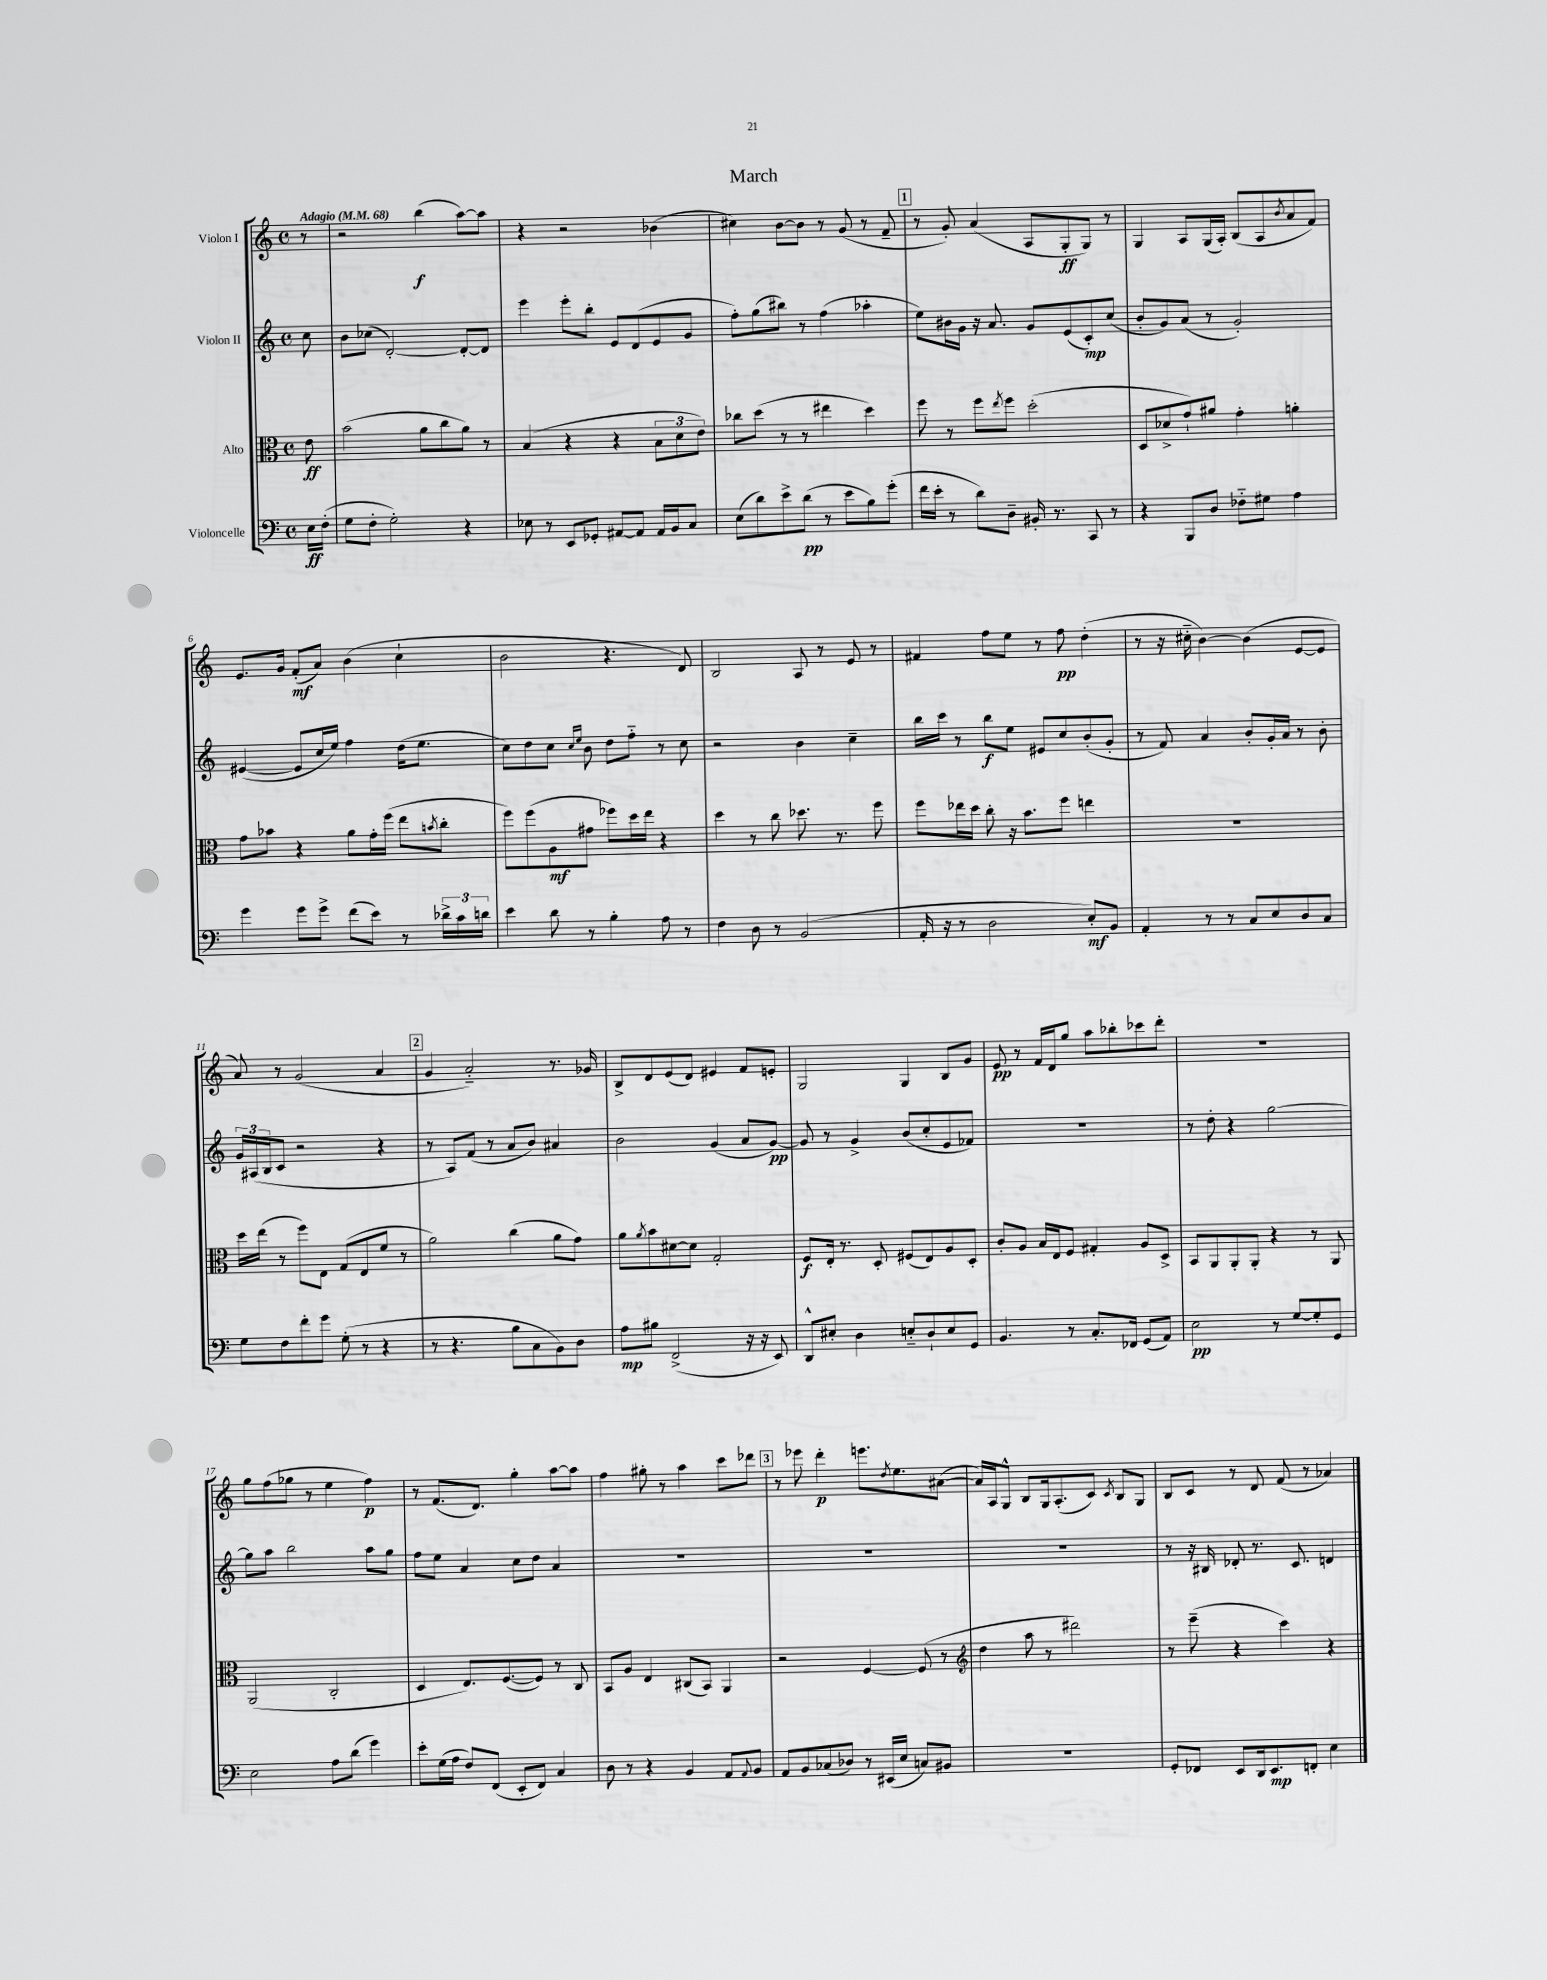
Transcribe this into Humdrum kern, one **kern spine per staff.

**kern	**kern	**kern	**kern
*staff4	*staff3	*staff2	*staff1
*clefF4	*clefC3	*clefG2	*clefG2
*k[]	*k[]	*k[]	*k[]
*M4/4	*M4/4	*M4/4	*M4/4
*met(c)	*met(c)	*met(c)	*met(c)
*MM68	*MM68	*MM68	*MM68
16E	8e	8cc	8r
(16F'	.	.	.
=	=	=	=
8G	(2b	8b	2r
8F'	.	(8cc-	.
2G')	.	[2d')	.
.	8a	.	(4bb
.	8cc	.	.
4r	8a)	8d'_	[8aa)
.	8r	8d]	8aa]
=	=	=	=
8E-	(4B	4eee	4r
8r	.	.	.
8EE	4r	8eee'	2r
8GG-'	.	8bb'	.
[8AA#	4r	8e	.
8AA#]	.	(8d	.
16AA#	12B	8e	(4b-
16BB	.	.	.
.	12d	.	.
8C	.	8g	.
.	12e)	.	.
=	=	=	=
(8E	8cc-	8ff')	4cc#)
8d)	(8dd	(8gg	.
8e^	8r	8bb#)	[8b
(8d	8r	8r	8b]
8r	4ee#	(4ff	8r
8e	.	.	(8g
8B)	4dd)	4aa-'	8r
(8g'	.	.	8f~
=	=	=	=
16f	8ff	8ee)	8r
16e'	.	.	.
8r	8r	16b#	8g')
.	.	16g	.
8d)	8ff	16r	(4a
.	.	8.a	.
.	8qee	.	.
8D~	8ff	.	.
16BB#'	(2dd'	8g	8A
8.r	.	.	.
.	.	(8e	8G'
8CC	.	8c')	8G)
8r	.	(8cc	8r
=	=	=	=
4r	8D	8b'	4G
.	8d-^	8g)	.
8BBB	8g`)	(8a	8A
8D	8a#	8r	(16G
.	.	.	16A')
8F-'~	4g'	2g')	(8B
8G#	.	.	8A
.	.	.	8qb
4A	4a'	.	8a
.	.	.	8f)
=	=	=	=
4g	8g	([4e#	8.e
.	8b-	.	.
.	.	.	16g
8g	4r	8e#]	(8f'
8g^	.	16cc	8a)
.	.	16ee)	.
(8f	8a	4ff	(4b
8e)	16g'	.	.
.	(16ff	.	.
8r	8ee	(16dd	4cc`
.	.	8.ee	.
.	8qb	.	.
24d-^	8cc'	.	.
24c	.	.	.
24d	.	.	.
=	=	=	=
4e	8ff)	8cc)	2b
.	(8ff	8dd	.
8d	8A	8cc	.
.	.	16qqcc	.
.	.	16qqee	.
8r	8g#	8b	.
4B'	8ff-)	8dd	4.r
.	16dd	8ff'~	.
.	16ee	.	.
8A	4r	8r	.
8r	.	8cc	8d)
=	=	=	=
4F	4dd	2r	2B
8D	8r	.	.
8r	8cc	.	.
(2BB	8.dd-	4b	8A
.	.	.	8r
.	8.r	.	.
.	.	4cc~	8e
.	8ff	.	8r
=	=	=	=
16AA'	8ff	16bb	4f#
16r	.	16ccc	.
8r	16ee-	8r	.
.	16dd	.	.
2D	8cc'	8bb	8ff
.	16r	8ee	8ee
.	8.b	.	.
.	.	8e#	8r
.	8ff	8cc	8ff
8E')	4ee	(8b'	(4dd'
8BB	.	8g'	.
=	=	=	=
4AA'	1r	8r	8r
.	.	8f)	16r
.	.	.	16cc#'~
8r	.	4a	[4b)
8r	.	.	.
8C	.	8b'	(4b]
8E	.	16g'	.
.	.	16a	.
8D	.	8r	[8e
8C	.	8b'	8e]
=	=	=	=
8G	16dd	24g	8a)
.	.	(24A#	.
.	(16ee	.	.
.	.	24B	.
8F	8r	8c	8r
8f'	8ff)	2r	(2g
8g	8E	.	.
(8G'	(8G	.	.
8r	8E	.	.
4r	8f	4r	4a
.	8r	.	.
=	=	=	=
8r	2a)	8r	4g
4.r	.	8A)	.
.	.	(8f	2a'~)
.	.	8r	.
8B	(4cc	8a	.
8C	.	8b)	.
8BB)	8a	4a#	8.r
8D	8g)	.	.
.	.	.	16g-
=	=	=	=
8A	8a	2b	8B^
.	8qa	.	.
8B#	8b	.	8d
(2FF^	[8d#	.	(8e
.	8d#]	.	8d)
.	2G'	(4g	4e#
16r	.	8a	8f
16r	.	.	.
8EE)	.	[8g)	8e'
=	=	=	=
8DD^^	8F	8g]	2G
8E#'	16E'	8r	.
.	8.r	.	.
4D	.	4g^	.
.	8D'	.	.
8E'~	(8F#	(8b	4G
8D`	8E)	8cc'	.
8E	8A	8e	8B
8GG	8D'	8f-)	8g
=	=	=	=
4.BB	8c'	1r	8e
.	8A	.	8r
.	16B	.	16f
.	16E	.	16d
8r	8F	.	8gg
8.C'	4G#'	.	8aa
.	.	.	8bb-'
16FF-	.	.	.
(8GG	8A	.	8ccc-
8AA)	8D^	.	8ddd'
=	=	=	=
2E	8BB	8r	1r
.	8AA	8dd'	.
.	8AA'	4r	.
.	8AA'	.	.
8r	4r	[2gg	.
[8G	.	.	.
8G']	8r	.	.
8GG	8AA	.	.
=	=	=	=
2E	(2AA	8gg]	8gg
.	.	8aa	(8ff
.	.	2bb	8gg-
.	.	.	8r
8A	2C'	.	4ee
(8d	.	.	.
4g)	.	8aa	4ff)
.	.	8gg	.
=	=	=	=
8e'	4D	8ff	8r
(16G	.	8ee	(8.f
16A	.	.	.
8F)	8.E)	4a	.
.	.	.	8.d)
(8FF	.	.	.
.	([8.F	.	.
8EE'	.	8cc	4gg'
8FF)	8F])	8dd	.
4C	8r	4a	[8aa
.	8C	.	8aa]
=	=	=	=
8D	8BB	1r	4ff
8r	8A	.	.
4r	4E	.	8gg#'
.	.	.	8r
4BB	(8C#	.	4aa
.	8BB)	.	.
8AA	4AA	.	8ccc
8qqAA	.	.	.
8BB	.	.	8ddd-
=	=	=	=
8AA	2r	1r	8r
8BB	.	.	8eee-
(8C-	.	.	4ddd'
8D-)	.	.	.
8r	[4F	.	8.eee
(16EE#	.	.	.
.	.	.	8qdd
16E	.	.	8.ee
8C)	(8F]	.	.
8BB#	8r	.	([8a#
=	=	=	=
*	*clefG2	*	*
1r	4dd	1r	16a#])
.	.	.	16A
.	.	.	8G^^
.	8aa	.	8B
.	8r	.	16G
.	.	.	(8.A'
.	2ddd#)	.	.
.	.	.	8c)
.	.	.	8qc
.	.	.	8B
.	.	.	8G
=	=	=	=
8GG'	8r	8r	8B
8FF-	(8eee~	16r	8c
.	.	16B#	.
8EE	4r	8d-'	8r
16DD	.	8.r	8d
8.EE	.	.	.
.	4ccc)	.	(8f
.	.	8.c	.
8FF'	.	.	8r
4E	4r	4d	4a-)
==	==	==	==
*-	*-	*-	*-
